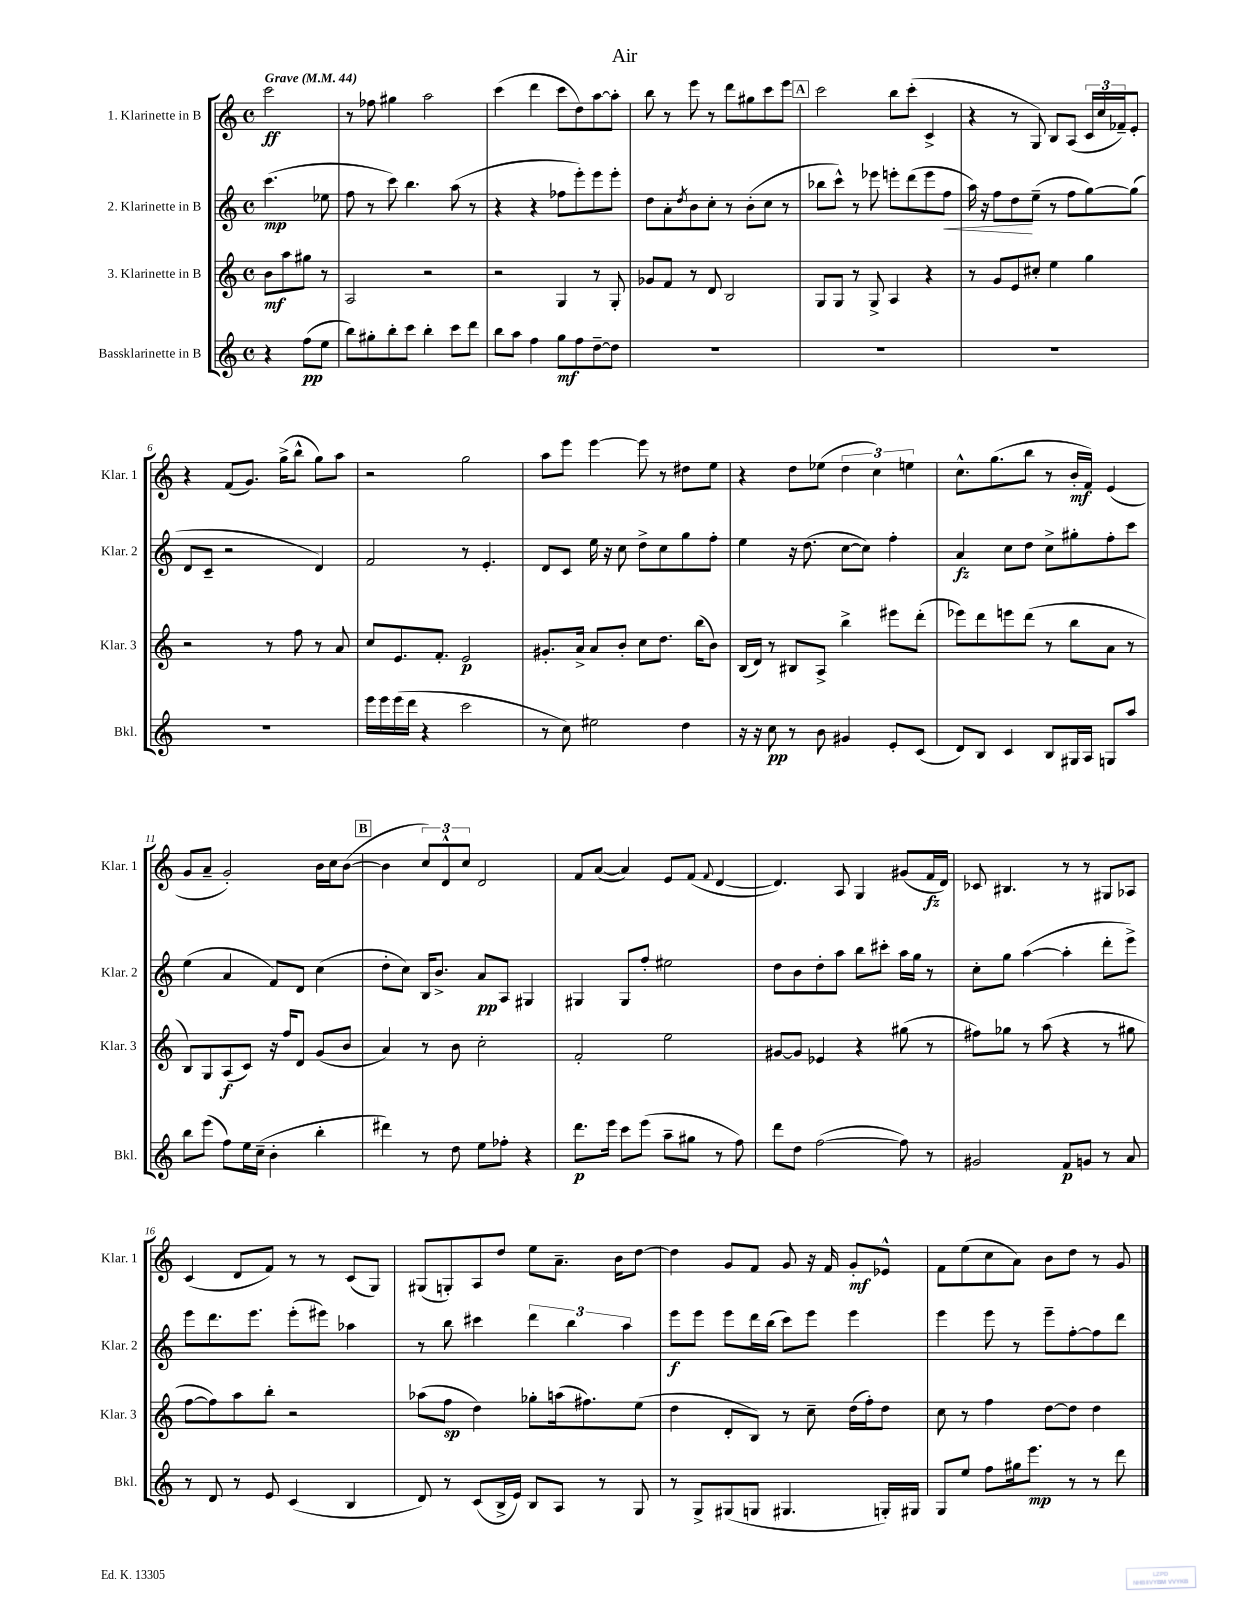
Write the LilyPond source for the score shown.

\header { title = "Air" }
<<
\new StaffGroup <<
\new Staff = "s0" \with { instrumentName = "1. Klarinette in B" shortInstrumentName = "Klar. 1" } {
    \clef treble \key c \major \defaultTimeSignature \time 4/4 \partial 2 \tempo "Grave" 4 = 44
    c'''2\ff |
    r8 fes''8 gis''4 a''2 |
    c'''4( d'''4 c'''8 d''8) a''8~ a''8-. |
    b''8 r8 e'''8 r8 d'''8 gis''8 c'''8 e'''8 |
    \mark \markup { \box "A" } c'''2 b''8 c'''8-.( c'4-> |
    r4 r8 g8) b8 a8( \tuplet 3/2 { c'16 c''16 fes'16--) } e'8-. |
    r4 f'8( g'8.) g''16->( b''8-^ g''8) a''8 |
    r2 g''2 |
    a''8 e'''8 e'''4~ e'''8 r8 dis''8 e''8 |
    r4 d''8 ees''8( \tuplet 3/2 { d''4 c''4) e''4 } |
    c''8.-^ g''8.( b''8 r8 b'16-.\mf f'16) e'4( |
    g'8 a'8-- g'2-.) b'16 c''16 b'8~( |
    \mark \markup { \box "B" } b'4 \tuplet 3/2 { c''8) d'8-^ c''8 } d'2 |
    f'8 a'8~( a'4) e'8 f'8( \appoggiatura { f'8 } d'4~ |
    d'4.) a8 g4 gis'8( f'16\fz d'16) |
    ces'8 bis4. r8 r8 gis8 aes8 |
    c'4( d'8 f'8) r8 r8 c'8( g8) |
    gis8( g8-.) a8 d''8 e''8 a'8.-- b'16 d''8~ |
    d''4 g'8 f'8 g'8 r16 f'16 g'8-.\mf ees'8-^ |
    f'8 e''8( c''8 a'8) b'8 d''8 r8 g'8 \bar "|." |
}
\new Staff = "s1" \with { instrumentName = "2. Klarinette in B" shortInstrumentName = "Klar. 2" } {
    \clef treble \key c \major \defaultTimeSignature \time 4/4 \partial 2
    c'''4.\mp( ees''8 |
    f''8 r8 c'''8) b''4. a''8( r8 |
    r4 r4 fes''8 e'''8-.) e'''8 e'''8-. |
    d''8 a'8-. \acciaccatura { d''8 } b'8 c''8-. r8 b'8-.( c''8 r8 |
    \mark \markup { \box "A" } bes''8 c'''8-^) r8 ees'''8 e'''8-. d'''8( e'''8 f''8\< |
    a''16) r16 f''8 d''8\! e''8--( r8 f''8 g''8~) g''8( |
    d'8 c'8-- r2 d'4) |
    f'2 r8 e'4.-. |
    d'8 c'8 e''16 r16 c''8 d''8-> c''8 g''8 f''8-. |
    e''4 r16 d''8.( c''8~ c''8) f''4-. |
    a'4\fz c''8 d''8 c''8-> gis''8-. f''8-. c'''8 |
    e''4( a'4 f'8) d'8 c''4( |
    \mark \markup { \box "B" } d''8-. c''8) b16 b'8.-> a'8\pp a8 gis4 |
    gis4 gis8 f''8-. eis''2 |
    d''8 b'8 d''8-. a''8 b''8 cis'''8-. a''16 g''16 r8 |
    c''8-. g''8 a''4~( a''4-. d'''8-. e'''8->) |
    e'''8 d'''8. e'''8. e'''8-.( eis'''8) aes''4 |
    r8 b''8 cis'''4 \tuplet 3/2 { d'''4 b''4 a''4 } |
    e'''8\f e'''8 e'''8 d'''16 b''16( c'''8) e'''8 e'''4 |
    e'''4 e'''8 r8 e'''8-- f''8~-. f''8 d'''8 \bar "|." |
}
\new Staff = "s2" \with { instrumentName = "3. Klarinette in B" shortInstrumentName = "Klar. 3" } {
    \clef treble \key c \major \defaultTimeSignature \time 4/4 \partial 2
    b'8\mf a''8 gis''8 r8 |
    a2 r2 |
    r2 g4 r8 g8-. |
    ges'8 f'8 r8 d'8 b2 |
    \mark \markup { \box "A" } g8 g8 r8 g8-> a4 r4 |
    r8 g'8 e'8 cis''8-. e''4 g''4 |
    r2 r8 f''8 r8 a'8 |
    c''8 e'8. f'8.-. e'2\p |
    gis'8.-. a'16-> a'8 b'8-. c''8 d''8. b''16( b'8) |
    b16( d'16) r8 bis8 a8-> b''4-> eis'''8 d'''8-.( |
    ees'''8) d'''8 e'''8 d'''8( r8 b''8 a'8 r8 |
    b8) g8 a8\f( c'8) r16 f''16 d'8 g'8( b'8 |
    \mark \markup { \box "B" } a'4) r8 b'8 c''2-. |
    f'2-. e''2 |
    gis'8~ gis'8 ees'4 r4 gis''8( r8 |
    fis''8) ges''8 r8 a''8( r4 r8 gis''8 |
    f''8~ f''8) a''8 b''8-. r2 |
    aes''8( f''8\sp d''4) ges''8-. a''16( fis''8.) e''8( |
    d''4 d'8-. b8) r8 c''8-- d''16( f''16-.) d''8 |
    c''8 r8 f''4 d''8~ d''8 d''4 \bar "|." |
}
\new Staff = "s3" \with { instrumentName = "Bassklarinette in B" shortInstrumentName = "Bkl." } {
    \clef treble \key c \major \defaultTimeSignature \time 4/4 \partial 2
    r4 f''8\pp( e''8 |
    b''8) gis''8-. b''8-. c'''8 b''4-. c'''8 d'''8 |
    b''8 a''8 f''4 g''8\mf f''8 d''8~-- d''8 |
    R1 |
    \mark \markup { \box "A" } R1 |
    R1 |
    R1 |
    e'''16 e'''16 e'''16( d'''16 r4 c'''2 |
    r8 c''8) eis''2 d''4 |
    r16 r16 c''8\pp r8 b'8 gis'4 e'8-. c'8( |
    d'8) b8 c'4 b8 gis16 a16 g8 a''8 |
    b''8 e'''8( f''8) e''16 c''16--( b'4-. b''4-. |
    \mark \markup { \box "B" } dis'''4) r8 d''8 e''8 fes''8-. r4 |
    d'''8.\p e'''16 c'''8 e'''8( a''8-- gis''8 r8 f''8) |
    d'''8 d''8 f''2~( f''8) r8 |
    gis'2 f'8\p g'8 r8 a'8 |
    r8 d'8 r8 e'8 c'4( b4 |
    d'8) r8 c'8( b16-> e'16) b8 a8 r8 g8 |
    r8 g8-> gis8( g8 gis4. g16-.) gis16 |
    g8 e''8 f''8 gis''16 e'''8.\mp r8 r8 d'''8 \bar "|." |
}
>>
>>
